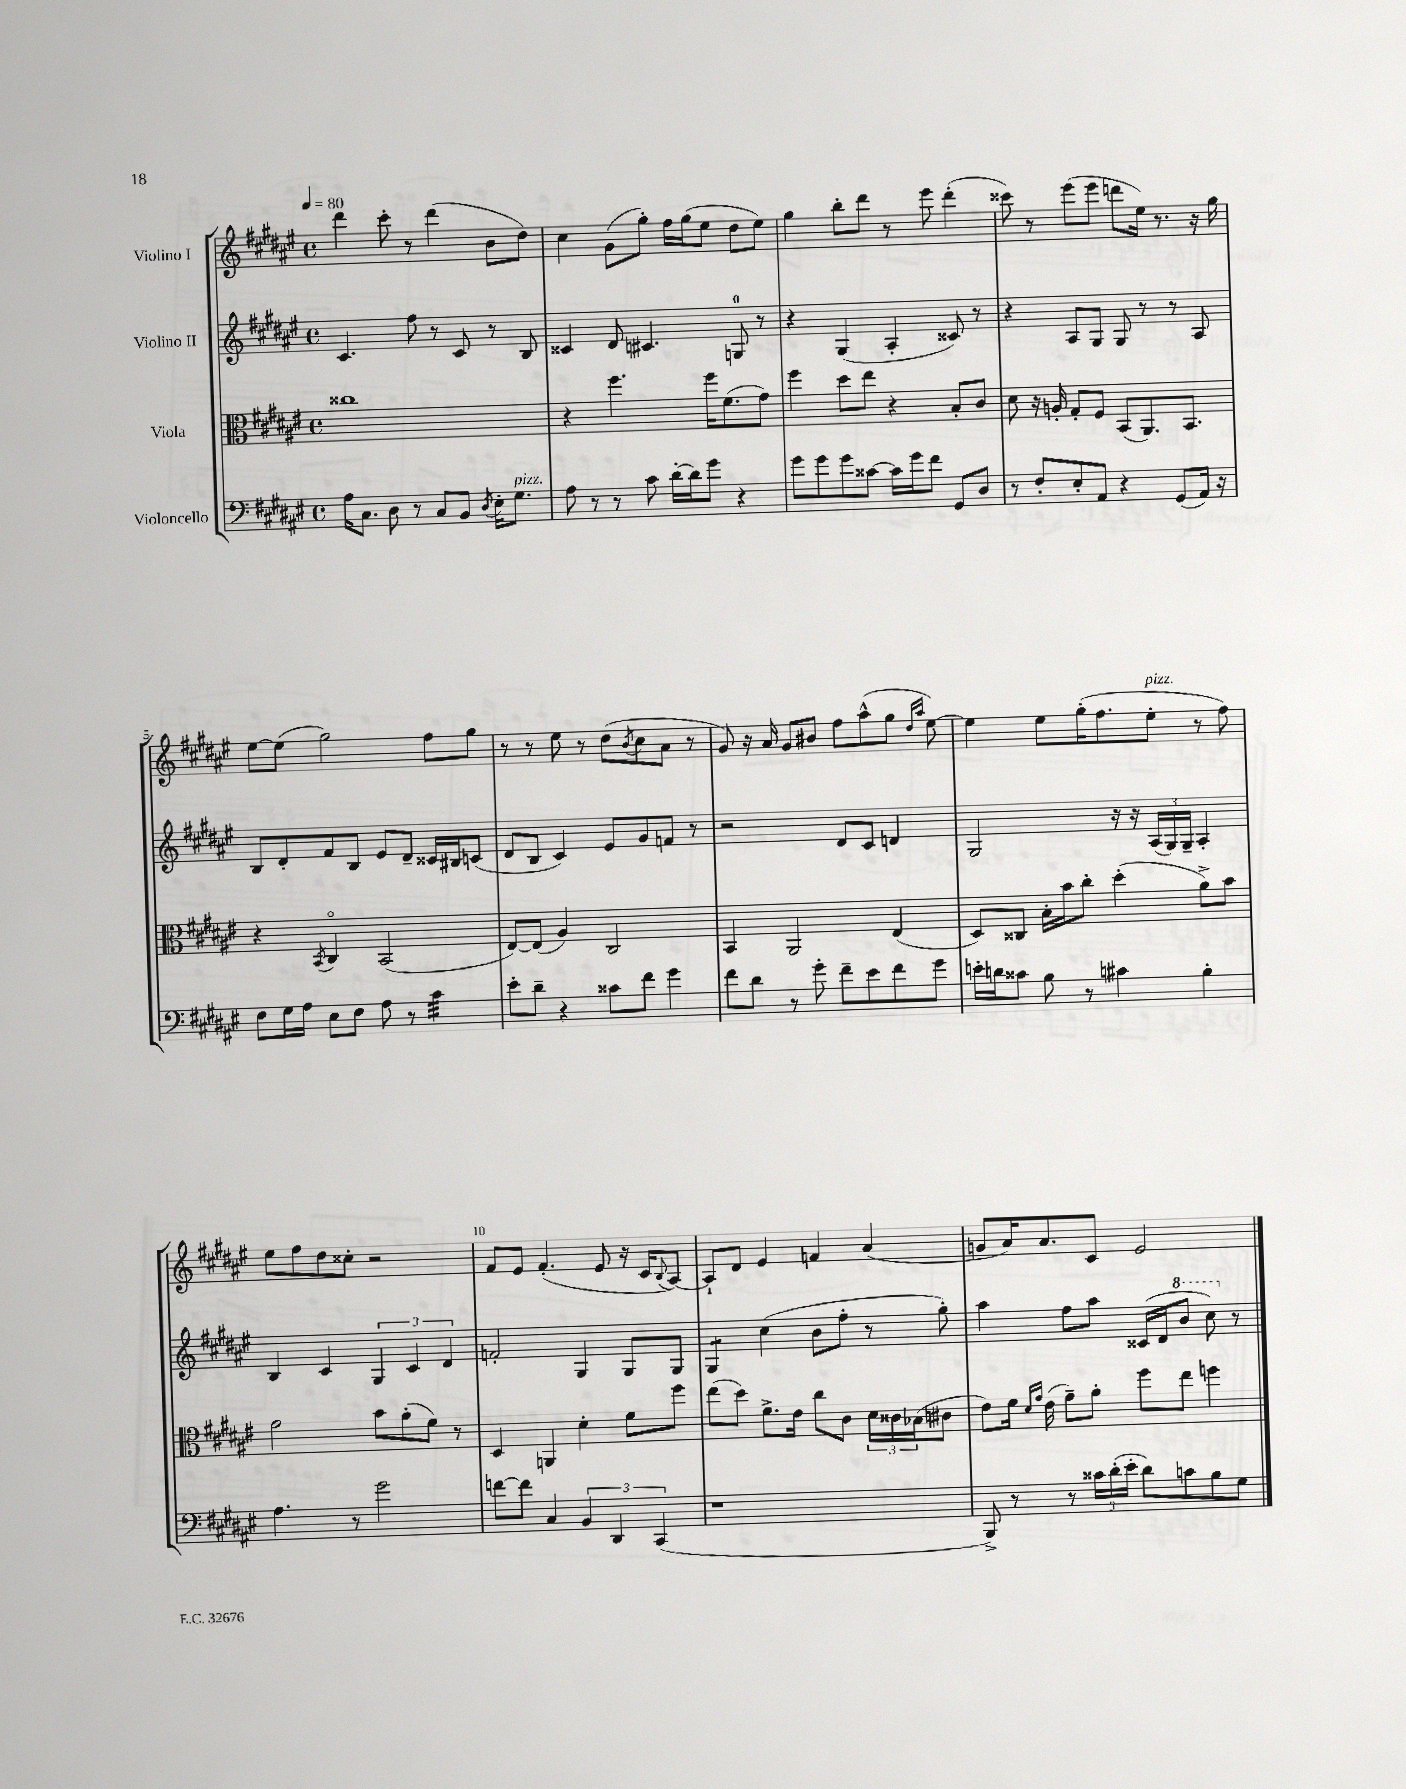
<<
\new StaffGroup <<
\new Staff = "s0" \with { instrumentName = "Violino I" } {
    \clef treble \key fis \major \defaultTimeSignature \time 4/4 \tempo 4 = 80
    dis'''4 cis'''8-. r8 dis'''4( b'8 dis''8) |
    cis''4 gis'8( gis''8-.) fis''16 gis''16( eis''8 dis''8 eis''8) |
    gis''4 b''8-. dis'''8 r8 eis'''8 dis'''4-.( |
    cisis'''8) r8 eis'''8( eis'''8 d'''8 eis''16) r8. r16 gis''16 |
    eis''8~ eis''8( gis''2) fis''8 gis''8 |
    r8 r8 eis''8 r8 dis''8( \acciaccatura { b'8 } cis''8 ais'8 r8 |
    gis'8) r16 ais'16 gis'8 bis'8 fis''8 ais''8-^( gis''8 \grace { dis''16 ais''16 } eis''8~) |
    eis''4 eis''8 gis''16-.( fis''8. eis''8-.^\markup { \italic "pizz." } r8 fis''8) |
    eis''8 fis''8 dis''8 cisis''8-. r2 |
    fis'8 eis'8 fis'4.-.( eis'8 r16 cis'16 \appoggiatura { b8 } ais8~) |
    ais8-! dis'8 eis'4 f'4 ais'4( |
    g'8 ais'16) ais'8. cis'8 eis'2 \bar "|." |
}
\new Staff = "s1" \with { instrumentName = "Violino II" } {
    \clef treble \key fis \major \defaultTimeSignature \time 4/4
    cis'4. fis''8 r8 cis'8 r8 b8 |
    cisis'4 dis'8 cis'4. g8-0 r8 |
    r4 gis4( ais4-. cisis'8) r8 |
    r4 ais8 gis8 gis8 r8 r8 ais8 |
    b8 dis'8-. fis'8 b8 eis'8 dis'8-- cisis'16 bis16 c'8( |
    dis'8 b8 cis'4) eis'8 gis'8 f'8 r8 |
    r2 dis'8 cis'8 d'4 |
    gis2 r16 r16 \tuplet 3/2 { ais16( gis16) gis16-- } ais4-. |
    b4 cis'4 \tuplet 3/2 { gis4 cis'4 dis'4 } |
    f'2-. gis4 gis8 gis8 |
    gis4:8 cis''4( b'8 fis''8-. r8 gis''8-.) |
    ais''4 fis''8 ais''8 cisis'16( dis'16 \ottava #1 b''8 cis'''8) \ottava #0 r8 \bar "|." |
}
\new Staff = "s2" \with { instrumentName = "Viola" } {
    \clef alto \key fis \major \defaultTimeSignature \time 4/4
    cisis''1 |
    r4 fis''4. fis''16 fis'8.( gis'8) |
    fis''4 dis''8 eis''8 r4 b8-. cis'8 |
    dis'8 r16 a16-. gis8-. fis8 b,8( ais,8.) b,8. |
    r4 \acciaccatura { b,8 } cis4\flageolet b,2( |
    eis8~) eis8( ais4) cis2 |
    b,4 ais,2 eis4( |
    dis8) cisis8 b16-. b'16 cis''8-. dis''4-.( ais'8->) b'8 |
    gis'2 b'8 ais'8-.( fis'8) r8 |
    dis4 a,4 dis'4-. fis'8 fis''8 |
    eis''8( dis''8) fis'8.-> eis'16 cis''8 cis'8 \tuplet 3/2 { dis'16 cisis'16 bes16( } cis'8 |
    eis'8) fis'16 \grace { dis'16 gis'16 } eis'16( gis'8--) ais'8-. fis''8 eis''8 f''4 \bar "|." |
}
\new Staff = "s3" \with { instrumentName = "Violoncello" } {
    \clef bass \key fis \major \defaultTimeSignature \time 4/4
    ais16 cis8. dis8 r8 cis8 b,8 \acciaccatura { dis8 } eis16-. gis8.^\markup { \italic "pizz." } |
    ais8 r8 r8 cis'8 dis'16~-. dis'16 gis'8 r4 |
    gis'8 gis'8 gis'8 cisis'8~ cisis'16 gis'16 fis'8 gis,8 dis8 |
    r8 fis8-. eis8-. ais,8 r4 gis,8( ais,16) r16 |
    fis8 gis16 ais16 eis8 fis8 ais8 r8 cis'4:32 |
    eis'8-. dis'8-- r4 cisis'8 fis'8 gis'4 |
    fis'8 dis'8 r8 gis'8-. fis'8-- eis'8 fis'8 gis'8 |
    e'16-. d'16 cisis'8 b8 r8 cis'4 b4-. |
    ais4. r8 gis'2 |
    f'8~ f'8 cis4 \tuplet 3/2 { b,4 dis,4 cis,4( } |
    r1 |
    b,,8->) r8 r8 \tuplet 3/2 { cisis'16 dis'16-.( eis'16-. } dis'8) c'8 b8 gis8 \bar "|." |
}
>>
>>
\layout { \context { \Score \override BarNumber.break-visibility = ##(#f #t #t) barNumberVisibility = #(every-nth-bar-number-visible 5) } }
